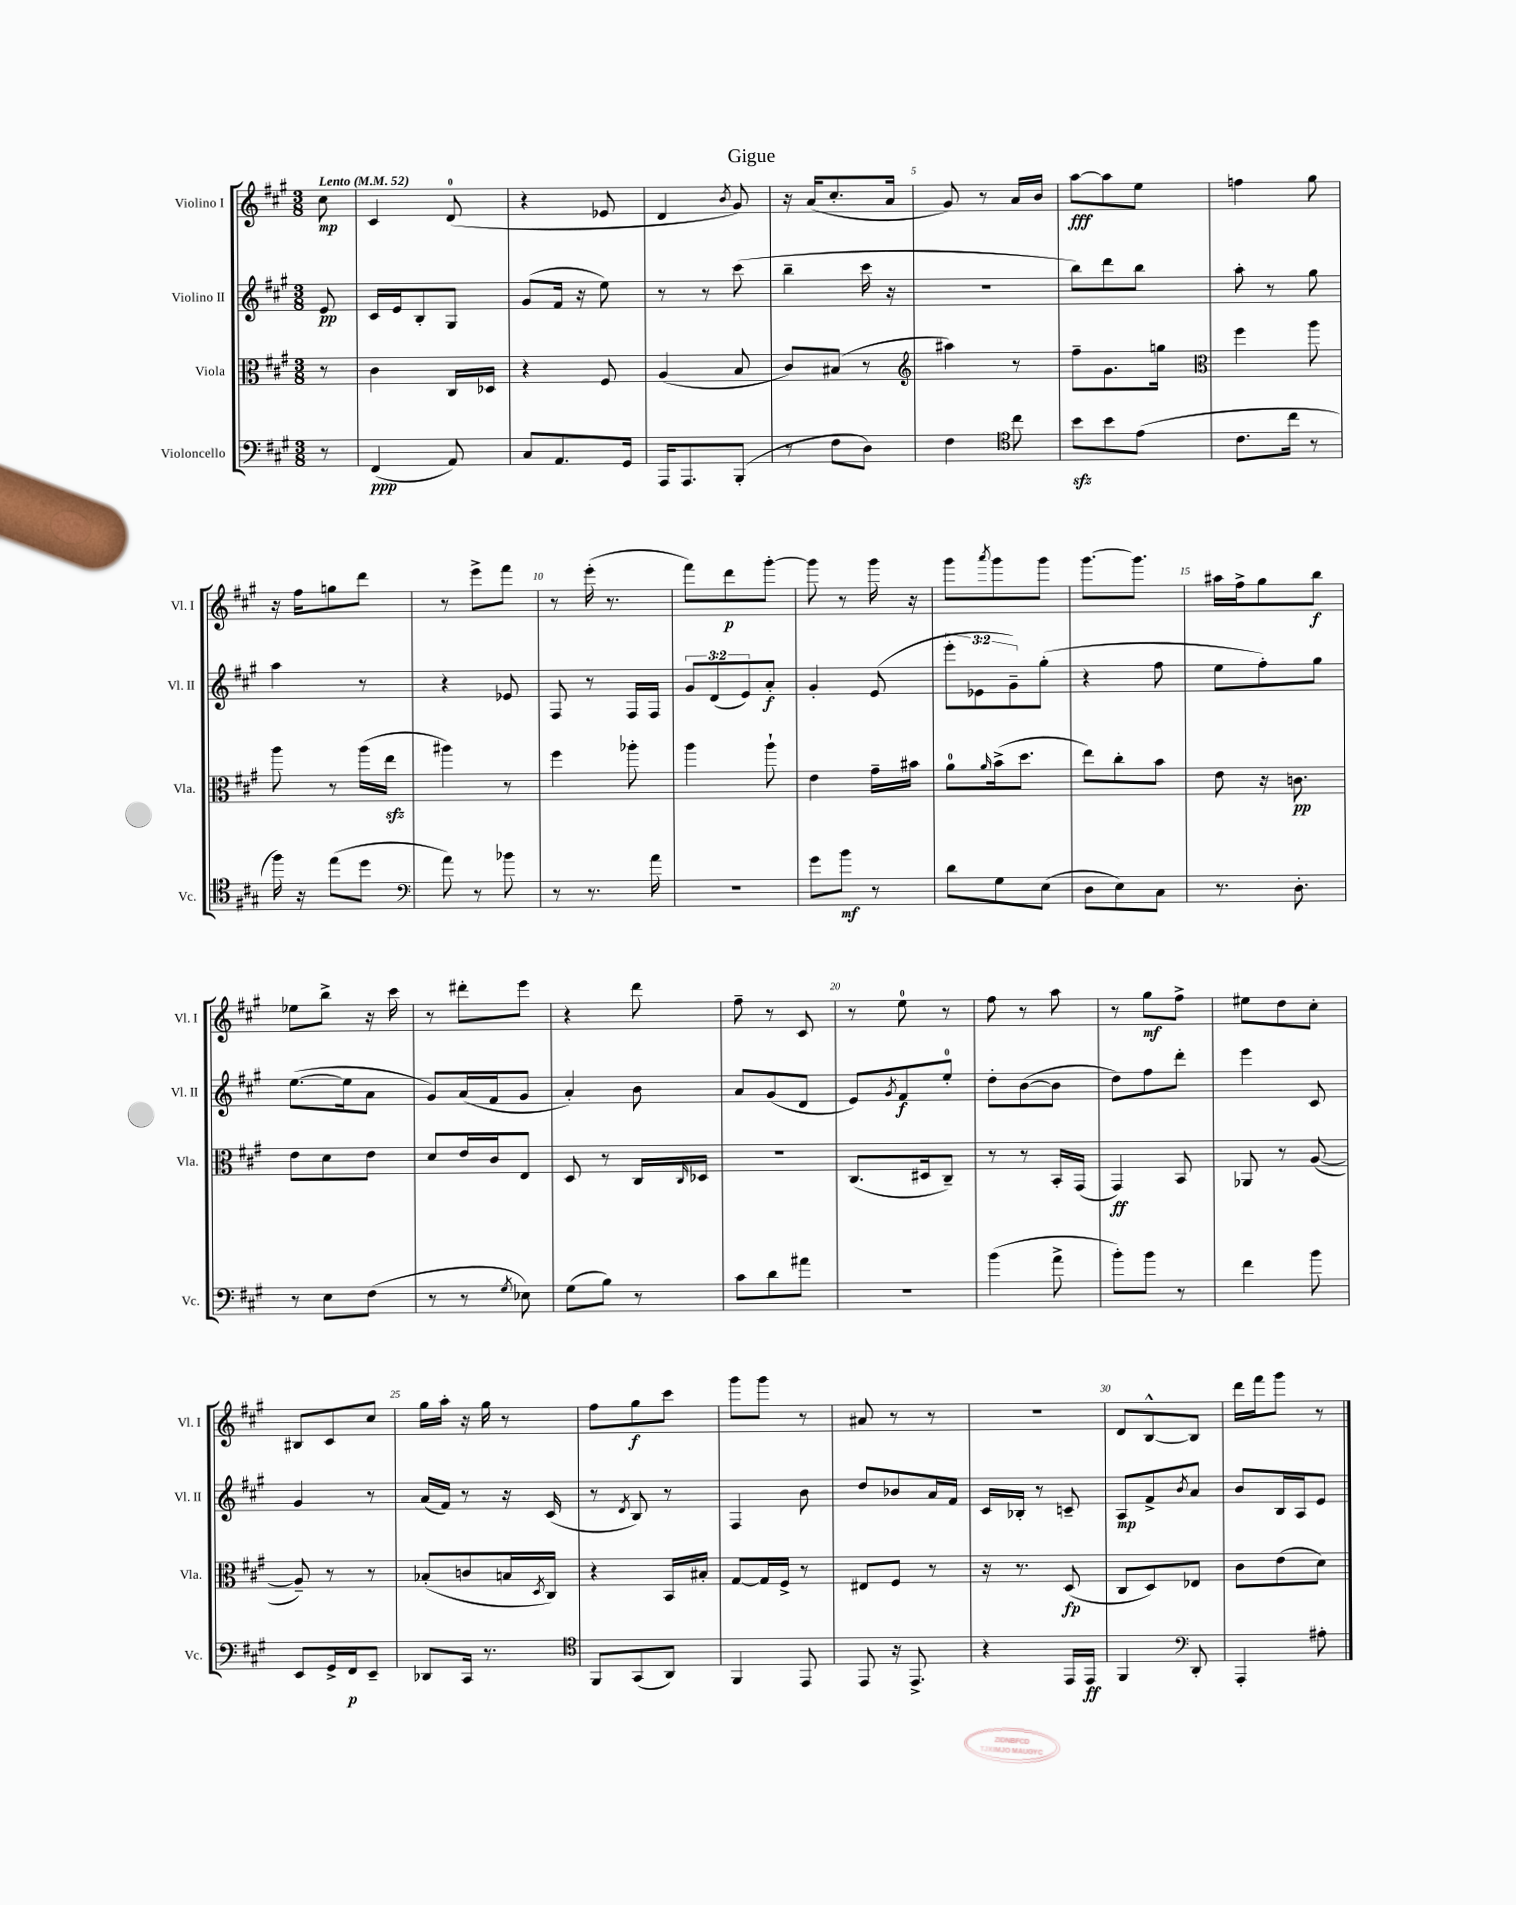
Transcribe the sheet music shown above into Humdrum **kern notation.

**kern	**dynam	**kern	**dynam	**kern	**dynam	**kern	**dynam
*part4	*part4	*part3	*part3	*part2	*part2	*part1	*part1
*staff4	*staff4	*staff3	*staff3	*staff2	*staff2	*staff1	*staff1
*I"Violoncello	*	*I"Viola	*	*I"Violino II	*	*I"Violino I	*
*I'Vc.	*	*I'Vla.	*	*I'Vl. II	*	*I'Vl. I	*
*clefF4	*	*clefC3	*	*clefG2	*	*clefG2	*
*k[f#c#g#]	*	*k[f#c#g#]	*	*k[f#c#g#]	*	*k[f#c#g#]	*
*M3/8	*	*M3/8	*	*M3/8	*	*M3/8	*
*MM52	*	*MM52	*	*MM52	*	*MM52	*
=	=	=	=	=	=	=	=
!	!	!	!	!	!	!LO:TX:a:B:t=Lento	!
8r	.	8r	.	8e/	pp	8cc#\	mp
=1	=1	=1	=1	=1	=1	=1	=1
(4FF#/	ppp	4c#\	.	16c#/LL	.	4c#/	.
.	.	.	.	16e/J	.	.	.
.	.	.	.	8B'/	.	.	.
8AA/)	.	16C#/LL	.	8G#/J	.	(8d/	.
.	.	16D-X/JJ	.	.	.	.	.
=2	=2	=2	=2	=2	=2	=2	=2
8C#/L	.	4r	.	(8g#/L	.	4r	.
8.AA/	.	.	.	16f#/Jk	.	.	.
.	.	.	.	16r	.	.	.
.	.	8F#/	.	8ee\)	.	8e-X/	.
16GG#/Jk	.	.	.	.	.	.	.
=3	=3	=3	=3	=3	=3	=3	=3
16AAA/KL	.	(4A/	.	8r	.	4d/	.
8.AAA/	.	.	.	.	.	.	.
.	.	.	.	8r	.	.	.
.	.	.	.	.	.	8qb/	.
(8BBB'/J	.	8B/	.	(8ccc#\	.	8g#/)	.
=4	=4	=4	=4	=4	=4	=4	=4
8r	.	8c#/L)	.	4bb~\	.	16r	.
.	.	.	.	.	.	(16a/KL	.
8F#\L	.	(8B#X/J	.	.	.	8.cc#'/	.
8D\J)	.	8r	.	16ccc#\	.	.	.
.	.	.	.	16r	.	16a/Jk	.
=5	=5	=5	=5	=5	=5	=5	=5
*	*	*clefG2	*	*	*	*	*
4F#\	.	4aa#X\)	.	4.r	.	8g#/)	.
.	.	.	.	.	.	8r	.
*clefC4	*	*	*	*	*	*	*
8cc#\	.	8r	.	.	.	16a/LL	.
.	.	.	.	.	.	16b/JJ	.
=6	=6	=6	=6	=6	=6	=6	=6
8bzz\L	.	8ff#~\L	.	8bb\L)	.	[8aa\L	fff
8b\	.	8.g#\	.	8ddd\	.	8aa\]	.
(8e\J	.	.	.	8bb\J	.	8ee\J	.
.	.	16ggn\Jk	.	.	.	.	.
=7	=7	=7	=7	=7	=7	=7	=7
*	*	*clefC3	*	*	*	*	*
8.c#\L	.	4ff#\	.	8aa'\	.	4ffn\	.
.	.	.	.	8r	.	.	.
16cc#\Jk	.	.	.	.	.	.	.
8r	.	8aa\	.	8gg#\	.	8gg#\	.
!!LO:LB:g=z
=8	=8	=8	=8	=8	=8	=8	=8
16ff#\)	.	8aa\	.	4aa\	.	16r	.
16r	.	.	.	.	.	16ff#\KL	.
(8ee\L	.	8r	.	.	.	8ggn\	.
8dd\J	.	(16aa\LL	.	8r	.	8ddd\J	.
.	.	16eezz\JJ	.	.	.	.	.
=9	=9	=9	=9	=9	=9	=9	=9
*clefF4	*	*	*	*	*	*	*
8a\)	.	4aa#X\)	.	4r	.	8r	.
8r	.	.	.	.	.	8eee^\L	.
8b-X\	.	8r	.	8e-X/	.	8fff#\J	.
=10	=10	=10	=10	=10	=10	=10	=10
8r	.	4ff#\	.	8F#/	.	8r	.
8.r	.	.	.	8r	.	(16eee'\	.
.	.	.	.	.	.	8.r	.
.	.	8aa-X'\	.	16F#/LL	.	.	.
16a\	.	.	.	16F#/JJ	.	.	.
=11	=11	=11	=11	=11	=11	=11	=11
4.r	.	4aa\	.	12g#/L	.	8fff#\L)	.
.	.	.	.	(12d/	.	.	.
.	.	.	.	.	.	8ddd\	p
.	.	.	.	12e/)	.	.	.
.	.	8aa`\	.	8a'/J	f	[8ggg#'\J	.
=12	=12	=12	=12	=12	=12	=12	=12
8g#\L	.	4e\	.	4g#'/	.	8ggg#\]	.
8b\J	mf	.	.	.	.	8r	.
8r	.	16g#~\LL	.	(8e/	.	16ggg#\	.
.	.	16b#X\JJ	.	.	.	16r	.
=13	=13	=13	=13	=13	=13	=13	=13
8d\L	.	8a\L	.	12eee'\L	.	8ggg#\L	.
.	.	.	.	12e-X\	.	.	.
.	.	16qqa/	.	.	.	8qaaa/	.
8G#\	.	(16b^\k	.	.	.	8ggg#\	.
.	.	.	.	12g#~\)	.	.	.
.	.	8.dd\J	.	.	.	.	.
(8E\J	.	.	.	(8gg#'\J	.	8ggg#\J	.
=14	=14	=14	=14	=14	=14	=14	=14
8D\L	.	8ee\L)	.	4r	.	[8.ggg#\L	.
8E\)	.	8cc#'\	.	.	.	.	.
.	.	.	.	.	.	8.ggg#\J]	.
8C#\J	.	8b\J	.	8ff#\	.	.	.
=15	=15	=15	=15	=15	=15	=15	=15
8.r	.	8e\	.	8ee\L	.	16aa#X\LL	.
.	.	.	.	.	.	16ff#^\J	.
.	.	16r	.	8ff#'\)	.	8gg#\	.
8.D'\	.	8.cn\	pp	.	.	.	.
.	.	.	.	8gg#\J	.	8bb\J	f
!!LO:LB:g=z
=16	=16	=16	=16	=16	=16	=16	=16
8r	.	8e\L	.	([8.ee\L	.	8ee-X\L	.
8E\L	.	8d\	.	.	.	8bb^\J	.
.	.	.	.	16ee\k]	.	.	.
(8F#\J	.	8e\J	.	8a\J	.	16r	.
.	.	.	.	.	.	16ccc#\	.
=17	=17	=17	=17	=17	=17	=17	=17
8r	.	8d/L	.	8g#/L)	.	8r	.
8r	.	16e/L	.	(16a/L	.	8ddd#X'\L	.
.	.	16c#/J	.	16f#/J	.	.	.
8qG#/	.	.	.	.	.	.	.
8E-X\)	.	8E/J	.	8g#/J	.	8eee\J	.
=18	=18	=18	=18	=18	=18	=18	=18
(8G#\L	.	8D/	.	4a'/)	.	4r	.
8B\J)	.	8r	.	.	.	.	.
8r	.	16C#/LL	.	8b\	.	8ddd\	.
.	.	16qqC#/	.	.	.	.	.
.	.	16D-X/JJ	.	.	.	.	.
=19	=19	=19	=19	=19	=19	=19	=19
8c#\L	.	4.r	.	8a/L	.	8ff#~\	.
8d\	.	.	.	(8g#/	.	8r	.
8a#X\J	.	.	.	8d/J	.	8c#/	.
=20	=20	=20	=20	=20	=20	=20	=20
4.r	.	(8.C#/L	.	8e/L)	.	8r	.
.	.	.	.	8qg#/	.	.	.
.	.	.	.	8f#/	f	8ee\	.
.	.	16D#X/k	.	.	.	.	.
.	.	8C#~/J)	.	8ee'/J	.	8r	.
=21	=21	=21	=21	=21	=21	=21	=21
(4b\	.	8r	.	8dd'\L	.	8ff#\	.
.	.	8r	.	([8b\	.	8r	.
8a^\	.	16BB'/LL	.	8b\J]	.	8aa\	.
.	.	(16GG#/JJ	.	.	.	.	.
=22	=22	=22	=22	=22	=22	=22	=22
8b'\L)	.	4GG#/)	ff	8dd\L)	.	8r	.
8b\J	.	.	.	8ff#\	.	8gg#\L	mf
8r	.	8BB/	.	8ddd'\J	.	8ff#^\J	.
=23	=23	=23	=23	=23	=23	=23	=23
4f#\	.	8AA-X/	.	4eee\	.	8ee#X\L	.
.	.	8r	.	.	.	8dd\	.
8b\	.	([8A/	.	8c#/	.	8cc#'\J	.
!!LO:LB:g=z
=24	=24	=24	=24	=24	=24	=24	=24
8EE/L	.	8A~/])	.	4g#/	.	8B#X/L	.
16GG#^/L	.	8r	.	.	.	8c#/	.
16FF#/J	p	.	.	.	.	.	.
8EE~/J	.	8r	.	8r	.	8cc#/J	.
=25	=25	=25	=25	=25	=25	=25	=25
8DD-X/L	.	(8B-X'/L	.	(16a/LL	.	16gg#\LL	.
.	.	.	.	16f#/JJ)	.	16aa'\JJ	.
16CC#/Jk	.	8cn/	.	8r	.	16r	.
8.r	.	.	.	.	.	16gg#\	.
.	.	16Bn/L	.	16r	.	8r	.
.	.	8qD/	.	.	.	.	.
.	.	16C#/JJ)	.	(16c#/	.	.	.
=26	=26	=26	=26	=26	=26	=26	=26
*clefC4	*	*	*	*	*	*	*
8FF#/L	.	4r	.	8r	.	8ff#\L	.
.	.	.	.	8qd/	.	.	.
(8GG#/	.	.	.	8B/)	.	8gg#\	f
8AA/J)	.	16BB/LL	.	8r	.	8ccc#\J	.
.	.	16B#X'/JJ	.	.	.	.	.
=27	=27	=27	=27	=27	=27	=27	=27
4FF#/	.	[8G#/L	.	4F#/	.	8ggg#\L	.
.	.	16G#/L]	.	.	.	8ggg#\J	.
.	.	16F#^/JJ	.	.	.	.	.
8EE/	.	8r	.	8b\	.	8r	.
=28	=28	=28	=28	=28	=28	=28	=28
8EE/	.	8E#X/L	.	8dd/L	.	8a#X/	.
16r	.	8F#/J	.	8b-X/	.	8r	.
8.EE^/	.	.	.	.	.	.	.
.	.	8r	.	16a/L	.	8r	.
.	.	.	.	16f#/JJ	.	.	.
=29	=29	=29	=29	=29	=29	=29	=29
4r	.	16r	.	16c#/LL	.	4.r	.
.	.	8.r	.	16B-X'/JJ	.	.	.
.	.	.	.	8r	.	.	.
16EE/LL	.	(8D/	fp	8cn~/	.	.	.
16EE/JJ	ff	.	.	.	.	.	.
=30	=30	=30	=30	=30	=30	=30	=30
4FF#/	.	8C#/L	.	8A/L	mp	8d/L	.
.	.	8D/)	.	8f#^/	.	[8B^^/	.
*clefF4	*	*	*	*	*	*	*
.	.	.	.	8qb/	.	.	.
8DD'/	.	8E-X/J	.	8a/J	.	8B/J]	.
=31	=31	=31	=31	=31	=31	=31	=31
4AAA'/	.	8c#\L	.	8b/L	.	16ddd\LL	.
.	.	.	.	.	.	16fff#\J	.
.	.	(8e\	.	16B/L	.	8ggg#\J	.
.	.	.	.	16A/J	.	.	.
8A#X'\	.	8d\J)	.	8e/J	.	8r	.
==	==	==	==	==	==	==	==
*-	*-	*-	*-	*-	*-	*-	*-
